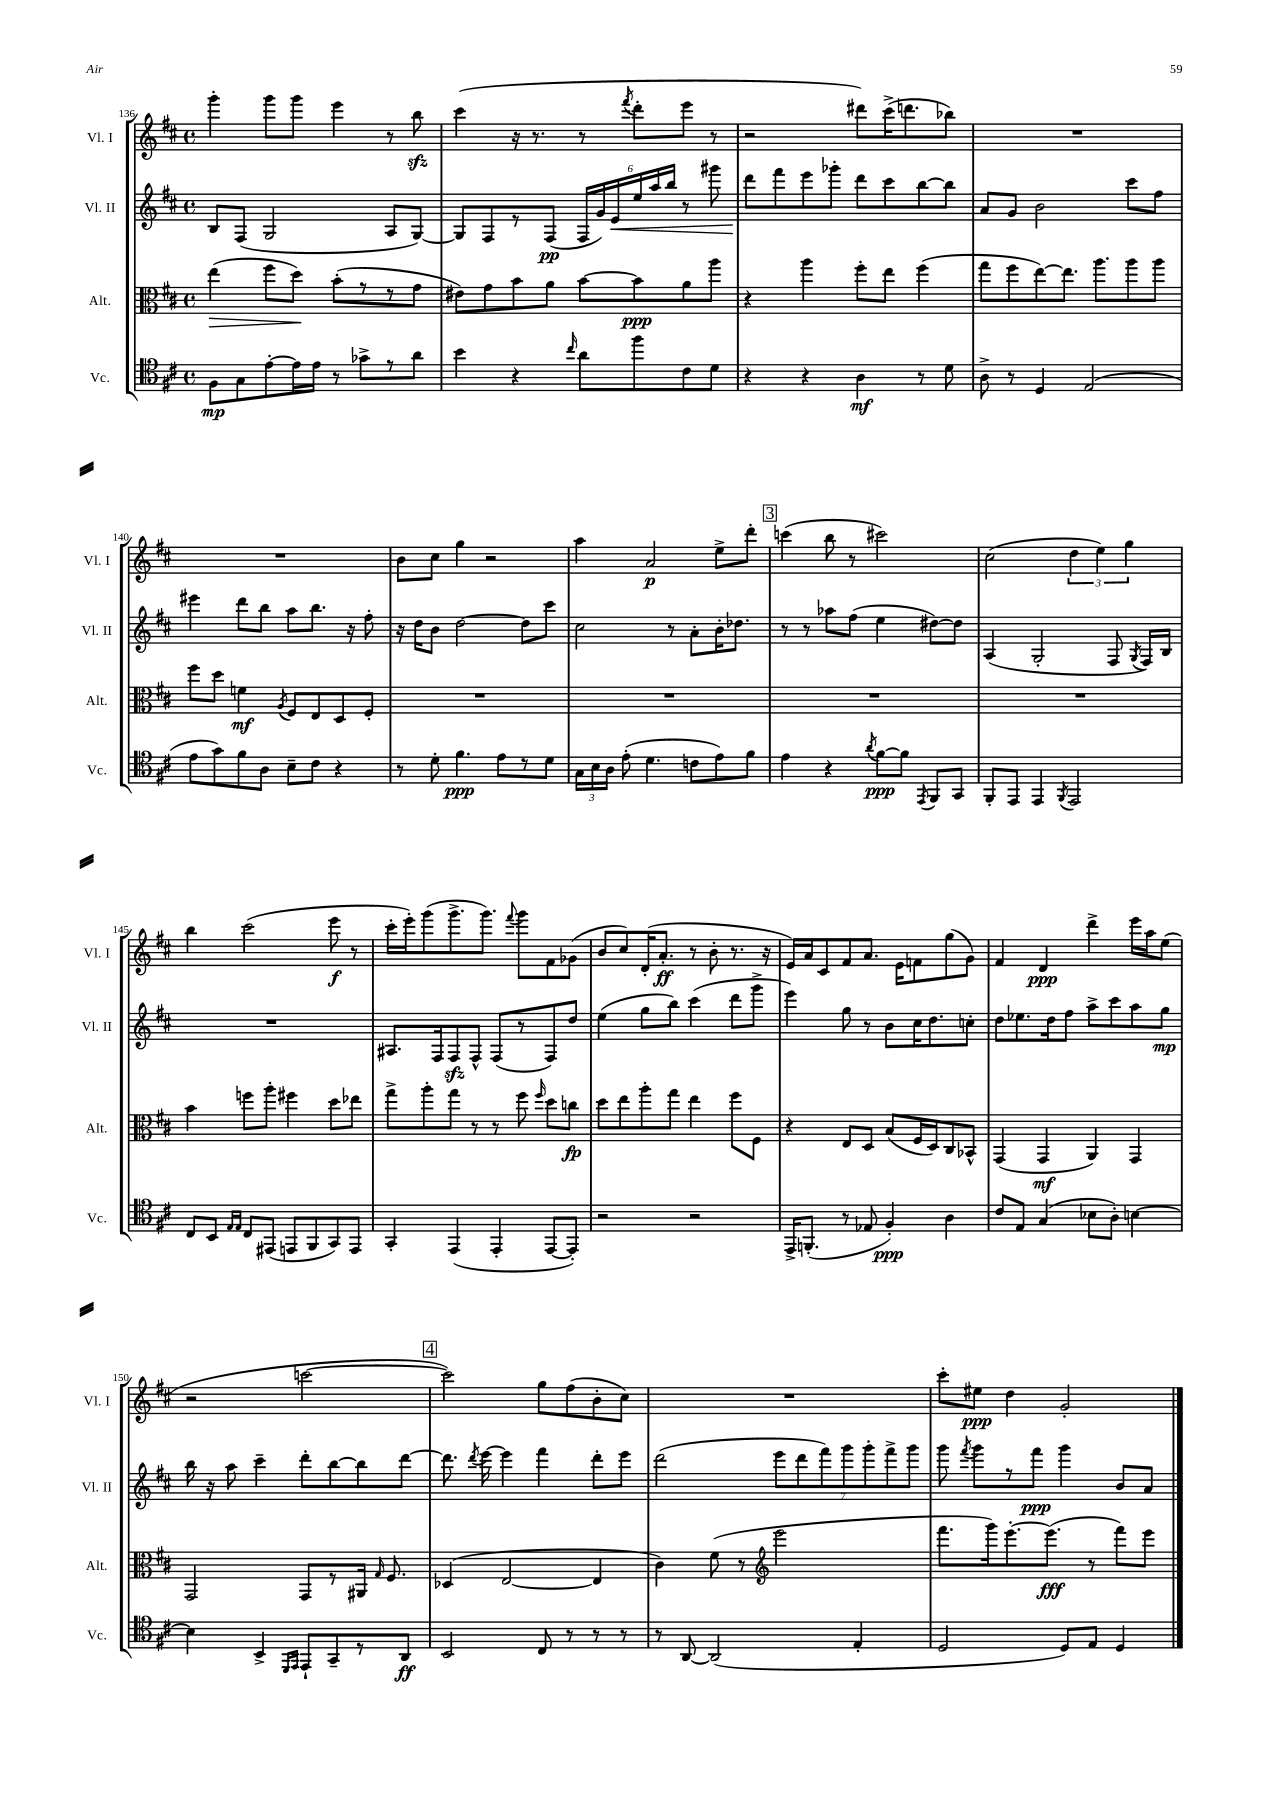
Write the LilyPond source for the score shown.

<<
\new StaffGroup <<
\new Staff = "s0" \with { instrumentName = "Vl. I" shortInstrumentName = "Vl. I" } {
    \clef treble \key d \major \defaultTimeSignature \time 4/4
    \autoBeamOff g'''4-. g'''8[ g'''8] e'''4 r8 b''8\sfz |
    cis'''4( r16 r8. r8 \acciaccatura { fis'''8 } d'''8[-. e'''8] r8 |
    r2 dis'''8[) cis'''16->( d'''8. bes''8]) |
    R1 |
    R1 |
    b'8[ cis''8] g''4 r2 |
    a''4 a'2\p e''8[-> d'''8]-. |
    \mark \markup { \box "3" } c'''4( b''8 r8 cis'''2) |
    cis''2( \tuplet 3/2 { d''4 e''4) g''4 } |
    b''4 cis'''2( e'''8\f r8 |
    cis'''16[-. e'''16-.) g'''8( g'''8.-> g'''8.]) \appoggiatura { fis'''8 } g'''8[ fis'8 ges'8]( |
    b'8[ cis''8) d'16-.( a'8.]-.\ff r8 b'8-. r8. r16 |
    e'16[) a'16 cis'8 fis'8 a'8.] e'16[ f'8 g''8( g'8]) |
    fis'4 d'4\ppp d'''4-> e'''16[ a''16 e''8]( |
    r2 c'''2~ |
    \mark \markup { \box "4" } c'''2) g''8[ fis''8( b'8-. cis''8]) |
    R1 |
    cis'''8[-. eis''8]\ppp d''4 g'2-. \bar "|." |
}
\new Staff = "s1" \with { instrumentName = "Vl. II" shortInstrumentName = "Vl. II" } {
    \clef treble \key d \major \defaultTimeSignature \time 4/4
    \autoBeamOff b8[ fis8]( g2 a8[ g8]~) |
    g8[ fis8 r8 fis8]\pp( \tuplet 6/4 { fis16[ g'16) e'16\< e''16 a''16 b''16] } r8 gis'''8 |
    d'''8[\! fis'''8 e'''8 ges'''8]-. d'''8[ cis'''8 b''8~ b''8] |
    a'8[ g'8] b'2 cis'''8[ fis''8] |
    eis'''4 d'''8[ b''8] a''8[ b''8.] r16 fis''8-. |
    r16 d''16[ b'8] d''2~ d''8[ cis'''8] |
    cis''2 r8 a'8[-. b'16-. des''8.] |
    \mark \markup { \box "3" } r8 r8 aes''8[ fis''8]( e''4 dis''8[~) dis''8] |
    a4( g2-. fis8 \acciaccatura { g8 } fis16[) b16] |
    R1 |
    ais8.[ fis16 fis8\sfz fis8]-^ fis8[( r8 fis8) d''8] |
    e''4( g''8[ b''8]) cis'''4( d'''8[ g'''8]-> |
    e'''4) g''8 r8 b'8[ cis''16 d''8. c''8]-. |
    d''8[ ees''8. d''16 fis''8] a''8[-> cis'''8 a''8 g''8]\mp |
    b''16 r16 a''8 cis'''4-- d'''8[-. b''8~ b''8 d'''8]~ |
    \mark \markup { \box "4" } d'''8. \acciaccatura { d'''8 } e'''16~ e'''4 fis'''4 d'''8[-. e'''8] |
    d'''2( \tuplet 7/4 { e'''8[ d'''8 fis'''8) g'''8 g'''8-. fis'''8-> g'''8] } |
    g'''8 \acciaccatura { fis'''8 } g'''8[ r8 fis'''8]\ppp g'''4 b'8[ a'8] \bar "|." |
}
\new Staff = "s2" \with { instrumentName = "Alt." shortInstrumentName = "Alt." } {
    \clef alto \key d \major \defaultTimeSignature \time 4/4
    \autoBeamOff e''4\>( fis''8[ d''8]\!) b'8[-.( r8 r8 g'8] |
    eis'8[) g'8 b'8 a'8] b'8[~ b'8\ppp a'8 a''8] |
    r4 a''4 fis''8[-. e''8] fis''4( |
    g''8[ fis''8 e''8~) e''8.] a''8.[ a''8 a''8] |
    fis''8[ d''8] f'4\mf \acciaccatura { a8 } fis8[ e8 d8 fis8]-. |
    R1 |
    R1 |
    \mark \markup { \box "3" } R1 |
    R1 |
    b'4 f''8[ a''8]-. fis''4 d''8[ ees''8] |
    g''8[-> a''8-. g''8] r8 r8 fis''8 \grace { fis''16 } d''8[ c''8]\fp |
    d''8[ e''8 a''8-. g''8] e''4 fis''8[ fis8] |
    r4 e8[ d8] b8[( fis16 d16) cis8 bes,8]-^ |
    g,4( g,4\mf a,4) g,4 |
    g,2 g,8[ r8 ais,16] \grace { g16 } fis8. |
    \mark \markup { \box "4" } des4( e2~ e4 |
    cis'4) fis'8( r8 \clef treble e'''2 |
    fis'''8.[ g'''16) e'''8.~-. e'''8.]\fff( r8 fis'''8[) e'''8] \bar "|." |
}
\new Staff = "s3" \with { instrumentName = "Vc." shortInstrumentName = "Vc." } {
    \clef tenor \key d \major \defaultTimeSignature \time 4/4
    \autoBeamOff fis8[\mp g8 e'8~-. e'16 e'16] r8 ges'8[-> r8 a'8] |
    b'4 r4 \grace { cis''16 } a'8[ fis''8 cis'8 d'8] |
    r4 r4 a4\mf r8 d'8 |
    a8-> r8 d4 e2( |
    e'8[ g'8) fis'8 a8] b8[-- cis'8] r4 |
    r8 d'8-. fis'4.\ppp e'8[ r8 d'8] |
    \tuplet 3/2 { g16[ b16 a16] } e'8-.( d'4. c'8[ e'8) fis'8] |
    \mark \markup { \box "3" } e'4 r4 \acciaccatura { a'8 } fis'8[~\ppp fis'8] \acciaccatura { e,8 } fis,8[ g,8] |
    fis,8[-. e,8] e,4 \acciaccatura { fis,8 } e,2 |
    cis8[ b,8] \grace { e16[ e16] } cis8[ eis,8]( e,8[ fis,8 g,8) e,8] |
    g,4-. e,4( e,4-. e,8[~ e,8]-.) |
    r2 r2 |
    e,16[-> f,8.]-.( r8 ees8 fis4-.\ppp) a4 |
    cis'8[ e8] g4( bes8[ a8]-.) b4~ |
    b4 b,4-> \grace { d,16[ e,16] } e,8[-! g,8-- r8 a,8]\ff |
    \mark \markup { \box "4" } b,2 cis8 r8 r8 r8 |
    r8 a,8~ a,2( e4-. |
    d2 d8[) e8] d4 \bar "|." |
}
>>
>>
\layout { \context { \Score currentBarNumber = #136 } }
